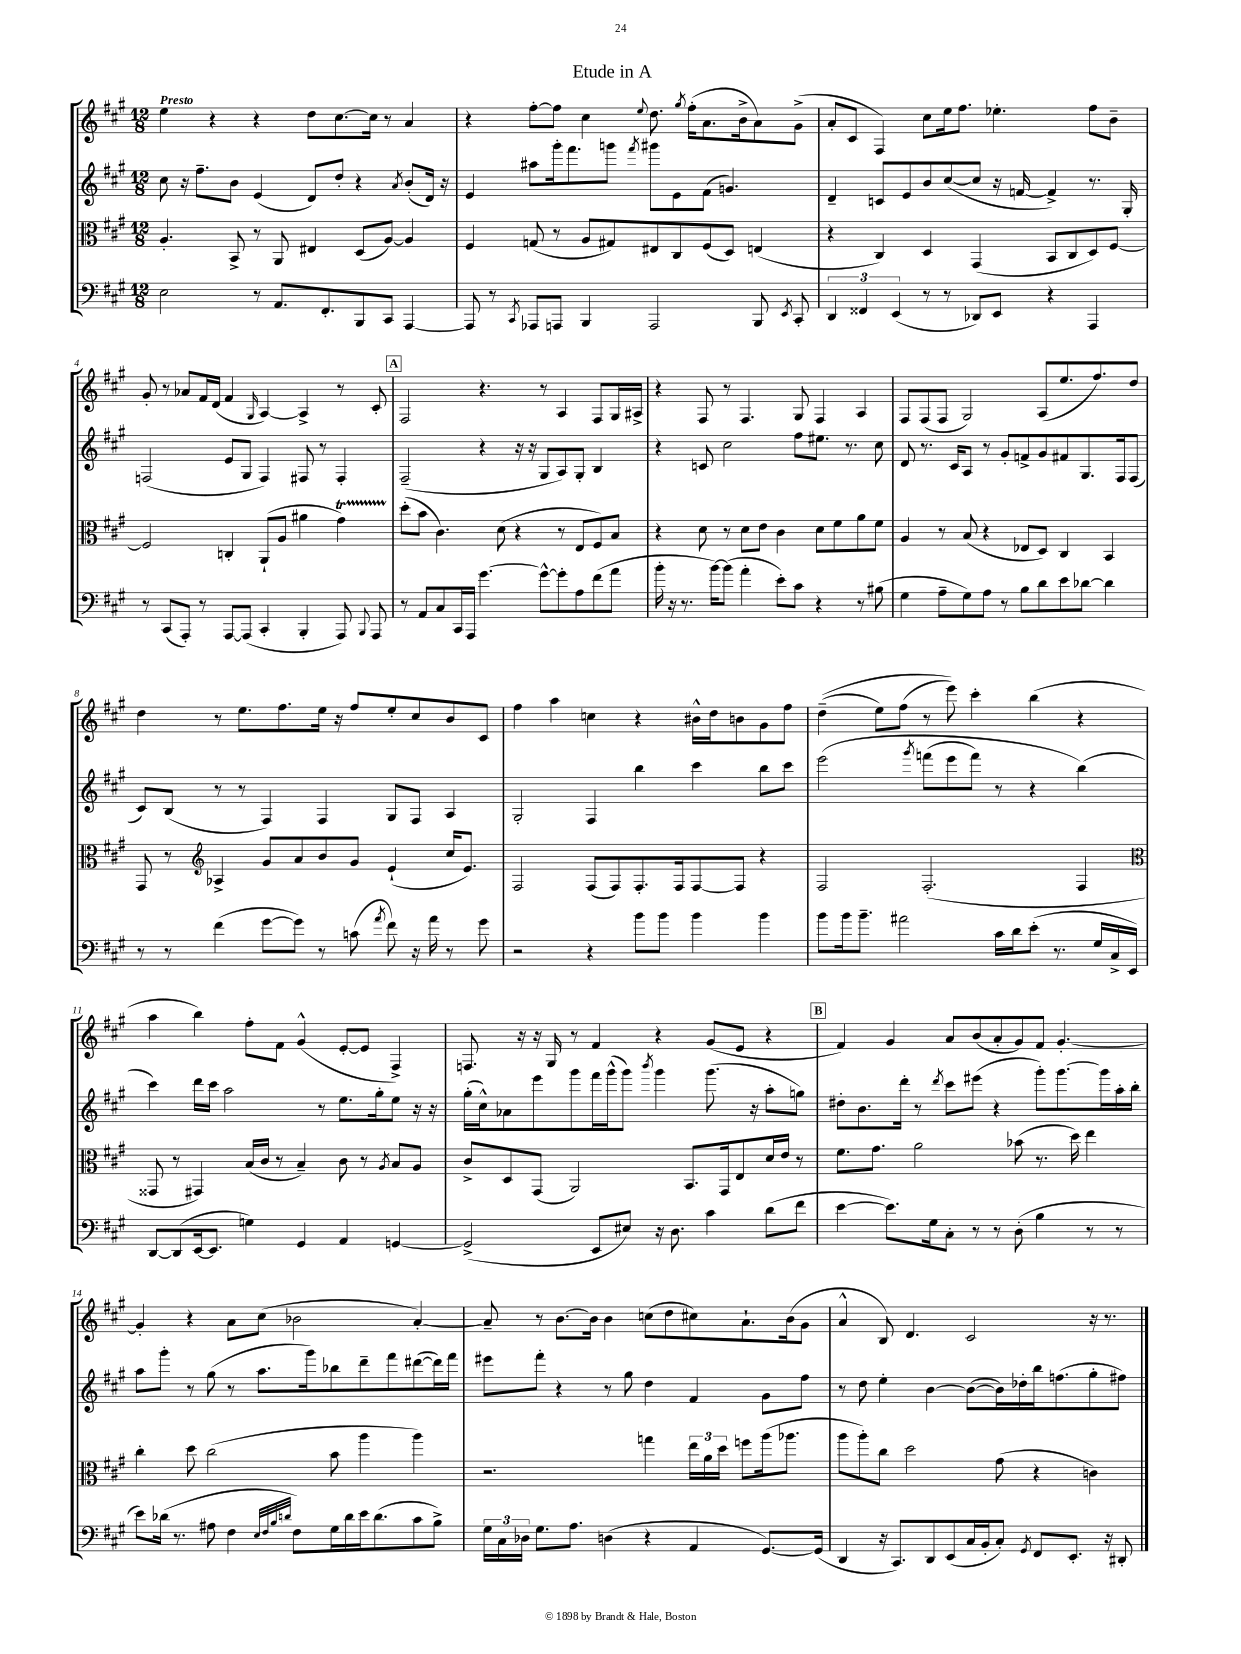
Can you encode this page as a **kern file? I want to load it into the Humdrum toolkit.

**kern	**kern	**kern	**kern
*staff4	*staff3	*staff2	*staff1
*clefF4	*clefC3	*clefG2	*clefG2
*k[f#c#g#]	*k[f#c#g#]	*k[f#c#g#]	*k[f#c#g#]
*M12/8	*M12/8	*M12/8	*M12/8
2E	4.A'	8cc#	4ee
.	.	16r	.
.	.	8.ff#~	.
.	.	.	4r
.	8BB^	8b	.
8r	8r	(4e	4r
8.AA	8AA	.	.
.	4E#	8d)	8dd
8.FF#'	.	.	.
.	.	8dd'	[8.cc#
8BBB	(8D	4r	.
.	.	.	16cc#]
8CC#	[8A)	.	8r
.	.	8qa	.
[4AAA	4A]	(8b'	4a
.	.	16d)	.
.	.	16r	.
=	=	=	=
8AAA]	4F#	4e	4r
8r	.	.	.
8qCC#	.	.	.
8AAA-	(8G	8aa#	[8ff#'
8AAA	8r	16ggg#'	8ff#]
.	.	8.fff#	.
4BBB	8A	.	4cc#
.	8G#)	8ggg	.
.	.	8qfff#	8qqee
2AAA	8E#	8ggg#	8.dd
.	8C#	8e	.
.	.	.	8qgg#
.	.	.	(16ff#'
.	(8F#	(8f#	8.a
.	8D)	4.g)	.
.	.	.	16b^
8BBB	(4E	.	8a)
8qEE	.	.	.
8CC#'	.	.	(8g#^
=	=	=	=
6DD	4r	4d~	8a'
.	.	.	8c#
6FF##	.	.	.
.	4C#)	8c	4F#)
(6EE	.	.	.
.	.	8e	.
8r	4D	8b	8cc#
8r	.	([8cc#	16ee
.	.	.	8.ff#
8DD-)	(4GG#	8cc#]	.
8EE	.	16r	4.ee-'
.	.	[16f	.
4r	8BB	4f^])	.
.	8C#	.	.
4AAA	8D)	8.r	8ff#
.	[8F#	.	8b~
.	.	16G#'	.
=	=	=	=
8r	2F#]	(2F	8g#'
(8CC#	.	.	8r
8AAA')	.	.	8a-
8r	.	.	16f#
.	.	.	(16d
[8AAA	4C'	8e	4f#
(8AAA]	.	8G#	.
.	.	.	16qqG#
4CC#'	(8AA`	4F)	[4A)
.	8A	.	.
4BBB'	4a#	8F#	4A^]
.	.	8r	.
8AAA)	4g#)	4F#'	8r
8qqBBB	.	.	.
8AAA	.	.	8c#'
=	=	=	=
8r	(8dd'	(2F#~	2F#
8AA	8b	.	.
8C#	4.c#)	.	.
16CC#	.	.	.
16AAA	.	.	.
[4.g#	.	4r	4.r
.	(8d	.	.
.	4r	16r	.
.	.	16r	.
8g#^^_	.	8G#	8r
8g#']	8r	8A)	4A
8A	8E	8G#'	.
(8f#	8F#)	4B	8F#
8a	8B	.	16G#
.	.	.	16A#^
=	=	=	=
16b'	4r	4r	4r
16r	.	.	.
8.r	.	.	.
.	8d	8c	8F#
[16b)	.	.	.
(8b]	8r	2cc#	8r
4a'	8d	.	4.F#
.	8e	.	.
8e')	4c#	.	.
8c#	.	8ff#	8G#
4r	8d	8.ee#	4F#
.	8f#	.	.
.	.	8.r	.
8r	8a	.	4A
(8B#	8f#	8cc#	.
=	=	=	=
4G#	4A	8d	8F#
.	.	8.r	(8F#
8A~	8r	.	8F#
.	.	16c#	.
8G#)	(8B	8A	2G#)
8A	4r	8r	.
8r	.	8g#'	.
8B	8E-	8f^	.
8d	8D)	8g#	(8A
8e	4C#	8f#	8.ee
[8d-	.	8.G#	.
.	.	.	8.ff#)
4d-]	4BB	.	.
.	.	16F#	.
.	.	(8F#	8dd
=	=	=	=
8r	8GG#	8c#)	4dd
8r	8r	(8B	.
*	*clefG2	*	*
(4f#	4A-^	8r	8r
.	.	8r	8.ee
[8g#	8g#	4F#)	.
.	.	.	8.ff#
8g#])	8a	.	.
8r	8b	4F#	16ee
.	.	.	16r
(8c	8g#	.	8ff#
8qa	.	.	.
8f#)	(4e`	8G#	8ee'
16r	.	8F#	8cc#
16a	.	.	.
8r	16cc#	4A	8b
.	8.e)	.	.
8g#	.	.	8c#
=	=	=	=
2r	2F#	2G#'	4ff#
.	.	.	4aa
4r	(8F#	4F#	4cc
.	8F#)	.	.
8b	8.F#'	4bb	4r
8b	.	.	.
.	16F#	.	.
4b	[8F#	4ccc#	16b#^^
.	.	.	16dd
.	8F#]	.	8b
4b	4r	8bb	8g#
.	.	8ccc#	8ff#
=	=	=	=
8b	2F#	&(2eee	&((4dd~
16b	.	.	.
8.b~	.	.	.
.	.	.	8ee)
2a#	.	.	(8ff#
.	.	8qggg#	.
.	(2.F#'	(8fff	8r
.	.	8eee	8eee)&)
.	.	8fff)	4ccc#'
16c#	.	8r	.
16d	.	.	.
(8e'	.	4r	(4bb
8.r	.	.	.
.	4F#	(4bb&)	4r
16G#	.	.	.
16C#^	.	.	.
16EE)	.	.	.
=	=	=	=
*	*clefC3	*	*
[8DD	8GG##	4ccc#)	4aa
(8DD]	8r	.	.
[16EE	4GG#)	16ddd	4bb)
8.EE]	.	16ccc#	.
.	.	2aa	.
4G)	(16B	.	8ff#'
.	16c#	.	.
.	8r	.	8f#
4GG#	4B~)	.	(4g#^^
.	.	8r	.
4AA	8c#	8.ee	[8e'
.	8r	.	8e]
.	.	16gg#'	.
.	8qA	.	.
[4GG	8B	8ee	4F#^)
.	8A	16r	.
.	.	16r	.
=	=	=	=
(2GG^]	8c#^	(16gg#'	8.F
.	.	16cc#^^)	.
.	8D	8a-	.
.	.	.	16r
.	(8GG#	8eee	16r
.	.	.	16G#
.	2AA)	8ggg#	8r
8EE	.	16fff#	4f#
.	.	(16ggg#^^	.
8E#)	.	8ggg#)	.
.	.	8qbbb	.
16r	.	4ggg#	4r
8.D	.	.	.
.	8.BB	.	.
4c#	.	(8.ggg#	(8g#
.	16GG#	.	.
.	8E	.	8e
.	.	16r	.
(8d	16d	8aa'	4r
.	16e	.	.
8f#	8r	8gg)	.
=	=	=	=
[4e	8.f#	8dd#'	4f#)
.	.	8.b	.
.	8.g#	.	.
8.e])	.	.	4g#
.	.	16ddd'	.
.	2a	8r	.
16G#	.	.	.
.	.	8qddd	.
8C#'	.	8ccc#	8a
8r	.	(8eee#	(8b
8r	.	4r	8a'
(8D'	(8b-	.	8g#)
4B	8.r	8ggg#')	8f#
.	.	[8.ggg#	[4.g#'
.	16dd)	.	.
8r	4ee	.	.
.	.	16ggg#]	.
8r	.	16aa'	.
.	.	16bb'	.
=	=	=	=
8e)	4cc#'	8aa	4g#']
(16d-	.	8ggg#'	.
8.r	.	.	.
.	8dd	8r	4r
8A#	(2cc#	(8gg#	.
4F#	.	8r	8a
.	.	8.aa	(8cc#
32qqE	.	.	.
32qqF#	.	.	.
32qqB	.	.	.
32qqd	.	.	.
8F#)	.	.	2b-
.	.	16ggg#)	.
16G#	8b	8bb-	.
16d	.	.	.
16e	4aa	8ddd~	.
(8.d	.	.	.
.	.	8fff#	.
8c#	4aa)	([8ddd#	[4a')
8B^)	.	16ddd#])	.
.	.	16fff#	.
=	=	=	=
24G#	2.r	8eee#	8a~]
24C#	.	.	.
24D-	.	.	.
8.G#	.	8fff#'	8r
.	.	4r	[8.b
8.A	.	.	.
.	.	.	16b]
(4D	.	8r	4b
.	.	8gg#	.
4r	4gg	4dd	(8cc
.	.	.	8dd
4AA	24ee	4f#	8cc#)
.	24a	.	.
.	24dd	.	.
.	8ff	.	8.a`
[8.GG#)	(16aa	8g#	.
.	8.aa-	.	(16b
.	.	8ff#	8g#
(16GG#]	.	.	.
=	=	=	=
4DD	8aa	8r	4a^^
.	8aa')	8dd	.
16r	8cc#	4ee'	8B)
8.CC#)	.	.	.
.	2dd	.	4.d
8DD	.	[4b	.
(8EE	.	.	.
16C#	.	(8b_	2c#
16BB'	.	.	.
8C#')	(8g#	16b])	.
.	.	16dd-'	.
8qGG#	.	.	.
8FF#	4r	16bb	.
.	.	(8.ff	.
8.EE'	.	.	.
.	4c)	8gg#'	16r
16r	.	.	8.r
8DD#'	.	8ff#)	.
==	==	==	==
*-	*-	*-	*-
